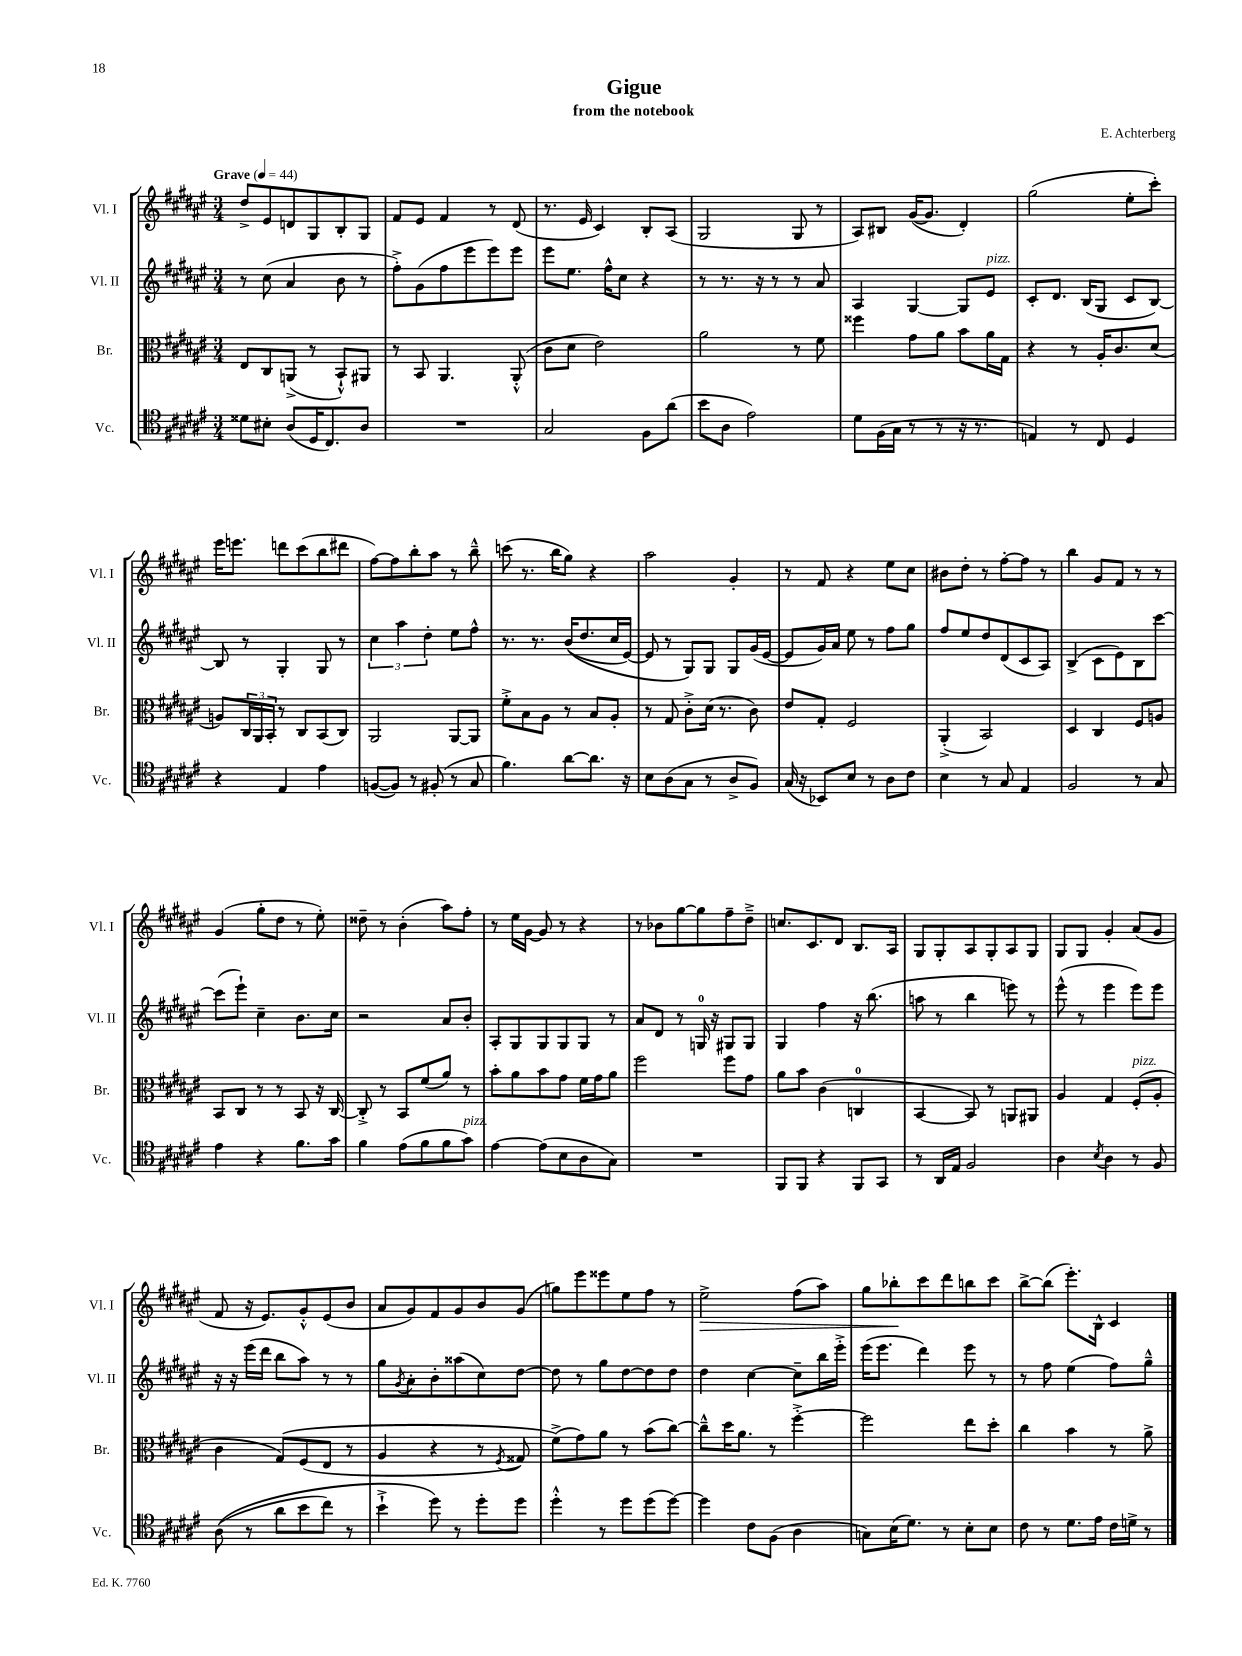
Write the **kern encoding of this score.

**kern	**kern	**kern	**kern
*staff4	*staff3	*staff2	*staff1
*clefC4	*clefC3	*clefG2	*clefG2
*k[f#c#g#d#a#e#]	*k[f#c#g#d#a#e#]	*k[f#c#g#d#a#e#]	*k[f#c#g#d#a#e#]
*M3/4	*M3/4	*M3/4	*M3/4
*MM44	*MM44	*MM44	*MM44
8d##	8E#	8r	8dd#^
8B#'	8C#	(8cc#	8e#
(8A#	(8AA^	4a#	8d
16D#	8r	.	8G#
8.C#)	.	.	.
.	8BB`^^)	8b	8B'
8A#	8AA#	8r	8G#
=	=	=	=
2.r	8r	8ff#'^)	8f#
.	8BB	(8g#	8e#
.	4.AA#	8ff#	4f#
.	.	8eee#	.
.	.	8eee#)	8r
.	(8AA#'^^	8eee#	(8d#
=	=	=	=
2G#	8c#	8eee#	8.r
.	8d#	8.ee#	.
.	.	.	16e#
.	2e#)	.	4c#)
.	.	16ff#^^	.
.	.	8cc#	.
8F#	.	4r	8B'
(8a#	.	.	(8A#
=	=	=	=
8b	2a#	8r	2G#
8A#	.	8.r	.
2e#)	.	.	.
.	.	16r	.
.	.	8r	.
.	8r	8r	8G#
.	8f#	8a#	8r
=	=	=	=
8d#	4ff##	4A#	8A#)
(16F#	.	.	8B#
16G#	.	.	.
8r	8g#	[4G#	([16g#
.	.	.	8.g#]
8r	8a#	.	.
16r	8b	8G#]	4d#')
8.r	.	.	.
.	16a#	8e#	.
.	16G#	.	.
=	=	=	=
4E)	4r	8c#'	(2gg#
.	.	8.d#	.
8r	8r	.	.
.	.	(16B	.
8C#	16A#'	8G#	.
.	8.c#	.	.
4D#	.	8c#	8ee#'
.	(8d#	[8B)	8ccc#')
=	=	=	=
4r	8A)	8B]	16eee#
.	.	.	8.eee
.	24C#	8r	.
.	24AA#	.	.
.	24BB'	.	.
4E#	8r	4G#'	8ddd
.	8C#	.	(8ccc#
4e#	(8BB	8G#	8bb
.	8C#)	8r	8ddd#
=	=	=	=
([8F	2AA#	6cc#	[8ff#)
8F])	.	.	8ff#]
.	.	6aa#	.
8r	.	.	8bb'
.	.	6dd#'	.
(8F#'	.	.	8aa#
8r	[8AA#	8ee#	8r
8G#	8AA#]	8ff#^^	8bb~^^
=	=	=	=
4.f#)	8f#'^	8.r	(8ccc
.	8B	.	8.r
.	.	8.r	.
.	8A#	.	.
.	.	.	16bb
[8a#	8r	&((16b	8gg#)
.	.	8.dd#	.
8.a#]	8B	.	4r
.	8A#'	16cc#	.
16r	.	[16e#)	.
=	=	=	=
8B	8r	8e#]	2aa#
(8A#	8G#	8r	.
8G#	8c#'^	8G#&)	.
8r	(16d#	8G#	.
.	8.r	.	.
8A#^	.	8G#	4g#'
8F#)	8c#)	(16g#	.
.	.	[16e#	.
=	=	=	=
(16G#	8e#	8e#]	8r
16r	.	.	.
8BB-)	8G#'	16g#)	8f#
.	.	16a#	.
8B	2F#	8ee#	4r
8r	.	8r	.
8A#	.	8ff#	8ee#
8c#	.	8gg#	8cc#
=	=	=	=
4B	(4AA#'^	8ff#	8b#
.	.	8ee#	8dd#'
8r	2BB)	8dd#	8r
8G#	.	(8d#	[8ff#'
4E#	.	8c#	8ff#]
.	.	8A#)	8r
=	=	=	=
2F#	4D#	(4B^	4bb
.	4C#	8c#	8g#
.	.	8e#)	8f#
8r	8F#	8B	8r
8G#	8A	[8ccc#	8r
=	=	=	=
4e#	8BB	(8ccc#]	(4g#
.	8C#	8eee#`)	.
4r	8r	4cc#~	8gg#'
.	8r	.	8dd#
8.f#	8BB	8.b	8r
.	16r	.	8ee#')
16g#	[16C#	16cc#	.
=	=	=	=
4f#	8C#'^]	2r	8dd##~
.	8r	.	8r
(8e#	8BB	.	(4b'
8f#	(8f#	.	.
8f#	8a#)	8a#	8aa#)
8g#)	8r	8b'	8ff#'
=	=	=	=
[4e#	8b'	8A#'	8r
.	8a#	8G#	16ee#
.	.	.	[16g#
(8e#]	8b	8G#	8g#]
8B	8g#	8G#	8r
8A#	16f#	8G#	4r
.	16g#	.	.
8G#)	8a#	8r	.
=	=	=	=
2.r	2ff#	8a#	8r
.	.	8d#	8b-
.	.	8r	[8gg#
.	.	16G	8gg#]
.	.	16r	.
.	8ff#	8G#	8ff#~
.	8g#	8G#	8dd#~^
=	=	=	=
8FF#	8a#	4G#	8.cc
8FF#	8b	.	.
.	.	.	8.c#
4r	(4c#	4ff#	.
.	.	.	8d#
8FF#	4C	16r	8.B
.	.	(8.bb	.
8GG#	.	.	.
.	.	.	16A#
=	=	=	=
8r	[4BB	8aa	8G#
16AA#	.	8r	8G#'
16E#	.	.	.
2F#	8BB])	4bb	8A#
.	8r	.	8G#'
.	8AA	8eee)	8A#
.	8AA#	8r	8G#
=	=	=	=
4A#	4A#	(8eee#^^	8G#
.	.	8r	8G#
8qB	.	.	.
4A#	4G#	4eee#	4g#'
8r	(8F#'	8eee#)	(8a#
8F#	8A#'	8eee#	8g#
=	=	=	=
&((8A#	4c#	16r	8f#
.	.	16r	.
8r	.	(16eee#	16r
.	.	16ddd#	8.e#)
8a#	&(8G#)	8bb	.
8b	(8F#	8aa#)	8g#'^^
8cc#)	8E#	8r	(8e#
8r	8r	8r	8b
=	=	=	=
4b`^	4A#	8gg#	8a#
.	.	8qg#	.
.	.	8a#'	8g#)
8dd#&)	4r	8b'	8f#
8r	.	(8aa##	8g#
8dd#'	8r	8cc#)	8b
.	8qF#	.	.
8dd#	8G##)	[8dd#	(8g#
=	=	=	=
4dd#'^^	(8f#^&)	8dd#]	8gg)
.	8g#)	8r	8eee#
8r	8a#	8gg#	8eee##
8dd#	8r	[8dd#	8ee#
(8dd#	(8b	8dd#]	8ff#
[8dd#)	[8cc#)	8dd#	8r
=	=	=	=
4dd#]	8cc#~^^]	4dd#	2ee#^
.	16dd#	.	.
.	8.a#	.	.
8c#	.	[4cc#	.
(8F#	8r	.	.
4A#	[4ff#'^	8cc#~]	(8ff#
.	.	16bb	8aa#)
.	.	16eee#'^	.
=	=	=	=
8G)	2ff#]	(16eee#	8gg#
.	.	8.eee#	.
(16B	.	.	8bb-'
8.d#)	.	.	.
.	.	4ddd#)	8ccc#
8r	.	.	8ddd#
8B'	8ee#	8eee#	8bb
8B	8dd#'	8r	8ccc#
=	=	=	=
8c#	4cc#	8r	[8bb^
8r	.	8ff#	(8bb]
8.d#	4b	(4ee#	8.eee#')
16e#	.	.	16B^^
16c#	8r	8ff#)	4c#
16d^	.	.	.
8r	8a#^	8gg#~^^	.
==	==	==	==
*-	*-	*-	*-
